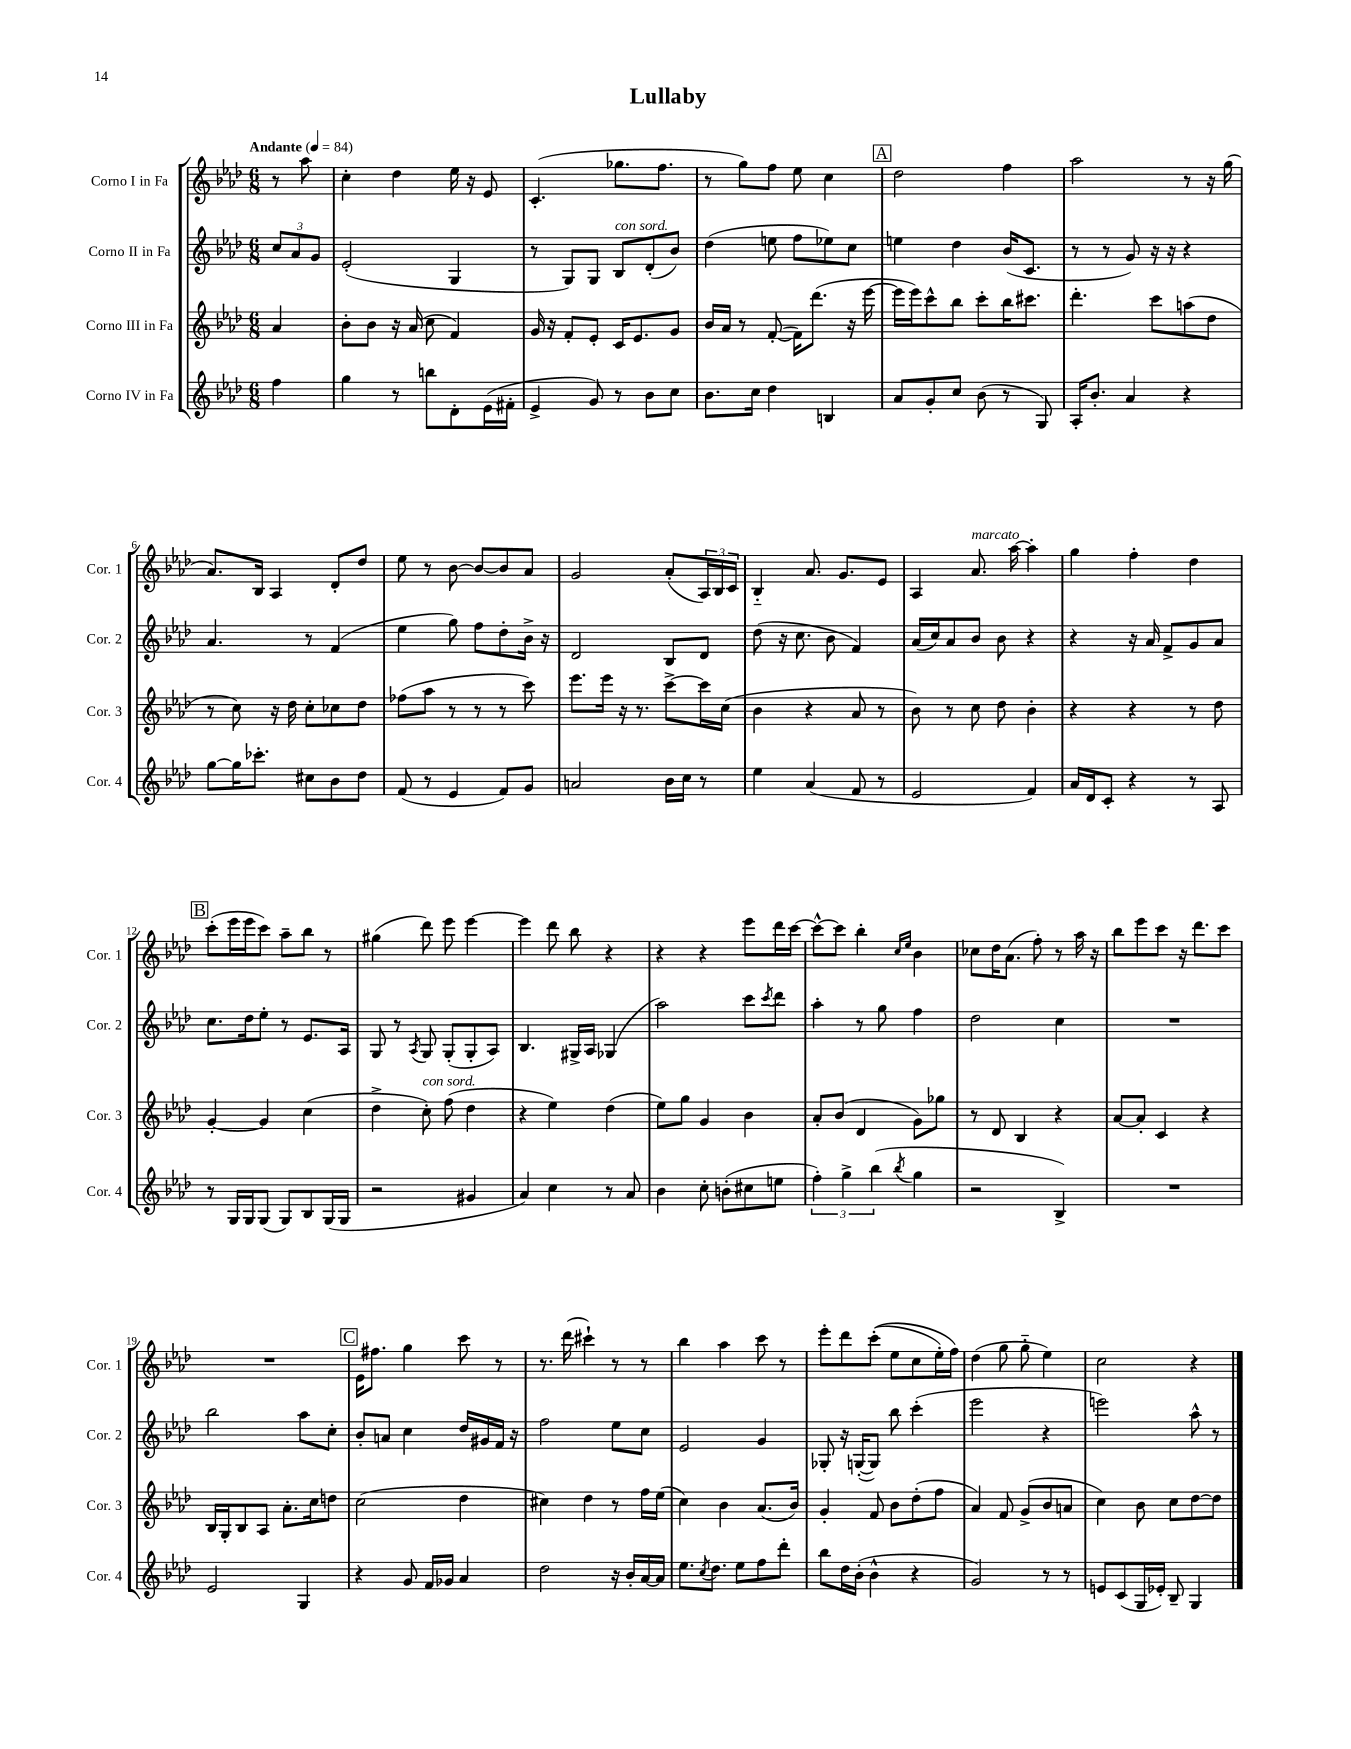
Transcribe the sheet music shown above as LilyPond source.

\header { title = "Lullaby" }
<<
\new StaffGroup <<
\new Staff = "s0" \with { instrumentName = "Corno I in Fa" shortInstrumentName = "Cor. 1" } {
    \clef treble \key aes \major \numericTimeSignature \time 6/8 \partial 4 \tempo "Andante" 4 = 84
    r8 aes''8 |
    c''4-. des''4 ees''16 r16 ees'8 |
    c'4.-.( ges''8. f''8. |
    r8 g''8) f''8 ees''8 c''4 |
    \mark \markup { \box "A" } des''2 f''4 |
    aes''2 r8 r16 g''16( |
    aes'8.) bes16 aes4 des'8-. des''8 |
    ees''8 r8 bes'8~ bes'8~ bes'8 aes'8 |
    g'2 aes'8-.( \tuplet 3/2 { aes16) bes16 c'16 } |
    bes4-_ aes'8. g'8. ees'8 |
    aes4 aes'8.^\markup { \italic "marcato" } aes''16~ aes''4-. |
    g''4 f''4-. des''4 |
    \mark \markup { \box "B" } c'''8-.( ees'''16 ees'''16 c'''8) aes''8-- bes''8 r8 |
    gis''4( des'''8) ees'''8 ees'''4~ |
    ees'''4 des'''8 bes''8 r4 |
    r4 r4 ees'''8 des'''16 c'''16~ |
    c'''8~-^ c'''8 bes''4-. \grace { c''16 ees''16 } bes'4 |
    ces''8 des''16 aes'8.( f''8-.) r8 aes''16 r16 |
    bes''8 ees'''8 c'''8 r16 des'''8. c'''8 |
    R2. |
    \mark \markup { \box "C" } ees'16 fis''8. g''4 c'''8 r8 |
    r8. des'''16( cis'''4-!) r8 r8 |
    bes''4 aes''4 c'''8 r8 |
    ees'''8-. des'''8 c'''8-.(\( ees''8 c''8 ees''16-.) f''16\) |
    des''4( g''8 g''8-_ ees''4) |
    c''2 r4 \bar "|." |
}
\new Staff = "s1" \with { instrumentName = "Corno II in Fa" shortInstrumentName = "Cor. 2" } {
    \clef treble \key aes \major \numericTimeSignature \time 6/8 \partial 4
    \tuplet 3/2 { c''8 aes'8 g'8 } |
    ees'2-.( g4 |
    r8 g8) g8 bes8^\markup { \italic "con sord." } des'8-.( bes'8) |
    des''4( e''8 f''8 ees''8) c''8 |
    \mark \markup { \box "A" } e''4 des''4 bes'16( c'8. |
    r8 r8 g'8) r16 r16 r4 |
    aes'4. r8 f'4( |
    ees''4 g''8) f''8 des''8-. bes'16-> r16 |
    des'2 bes8 des'8 |
    des''8( r16 c''8. bes'8 f'4) |
    aes'16( c''16) aes'8 bes'8 bes'8 r4 |
    r4 r16 aes'16 f'8-> g'8 aes'8 |
    \mark \markup { \box "B" } c''8. des''16 ees''8-. r8 ees'8. aes16 |
    g8 r8 \acciaccatura { aes8 } g8 g8-.( g8-. aes8) |
    bes4. gis16-> aes16 ges4( |
    aes''2) c'''8 \acciaccatura { c'''8 } des'''8 |
    aes''4-. r8 g''8 f''4 |
    des''2 c''4 |
    R2. |
    bes''2 aes''8 c''8-. |
    \mark \markup { \box "C" } bes'8-. a'8 c''4 des''16 gis'16 f'16 r16 |
    f''2 ees''8 c''8 |
    ees'2 g'4 |
    ges8-. r16 g16~-.( g8) bes''8 c'''4-.( |
    ees'''2 r4 |
    e'''2) aes''8-^ r8 \bar "|." |
}
\new Staff = "s2" \with { instrumentName = "Corno III in Fa" shortInstrumentName = "Cor. 3" } {
    \clef treble \key aes \major \numericTimeSignature \time 6/8 \partial 4
    aes'4 |
    bes'8-. bes'8 r16 aes'16( c''8 f'4) |
    g'16 r16 f'8-. ees'8-. c'16 ees'8. g'8 |
    bes'16 aes'16 r8 f'8~-.( f'16) des'''8.( r16 ees'''16~ |
    \mark \markup { \box "A" } ees'''16 ees'''16) c'''8-^ bes''8 c'''8-. bes''16 cis'''8. |
    des'''4.-. c'''8 a''8( des''8 |
    r8 c''8) r16 des''16 c''8-. ces''8 des''8 |
    fes''8( aes''8 r8 r8 r8 c'''8) |
    ees'''8. ees'''16 r16 r8. c'''8~-> c'''16 c''16( |
    bes'4 r4 aes'8 r8 |
    bes'8) r8 c''8 des''8 bes'4-. |
    r4 r4 r8 des''8 |
    \mark \markup { \box "B" } g'4~-. g'4 c''4( |
    des''4-> c''8-.^\markup { \italic "con sord." }) f''8( des''4 |
    r4 ees''4) des''4( |
    ees''8) g''8 g'4 bes'4 |
    aes'8-. bes'8( des'4 g'8) ges''8 |
    r8 des'8 bes4 r4 |
    aes'8~ aes'8-. c'4 r4 |
    bes16 g16-. bes8 aes8 aes'8.-. c''16 d''8 |
    \mark \markup { \box "C" } c''2( des''4 |
    cis''4) des''4 r8 f''16 ees''16( |
    c''4) bes'4 aes'8.( bes'16) |
    g'4-. f'8 bes'8 des''8-.( f''8 |
    aes'4) f'8 g'8->( bes'8 a'8 |
    c''4) bes'8 c''8 des''8~ des''8 \bar "|." |
}
\new Staff = "s3" \with { instrumentName = "Corno IV in Fa" shortInstrumentName = "Cor. 4" } {
    \clef treble \key aes \major \numericTimeSignature \time 6/8 \partial 4
    f''4 |
    g''4 r8 b''8 des'8-. ees'16( fis'16-. |
    ees'4-> g'8) r8 bes'8 c''8 |
    bes'8. c''16 des''4 b4 |
    \mark \markup { \box "A" } aes'8 g'8-. c''8 bes'8( r8 g8) |
    aes16-. bes'8.-. aes'4 r4 |
    g''8~ g''16 ces'''8.-. cis''8 bes'8 des''8 |
    f'8( r8 ees'4 f'8) g'8 |
    a'2 bes'16 c''16 r8 |
    ees''4 aes'4( f'8 r8 |
    ees'2 f'4) |
    aes'16 des'16 c'8-. r4 r8 aes8 |
    \mark \markup { \box "B" } r8 g16 g16 g8( g8) bes8 g16( g16 |
    r2 gis'4 |
    aes'4) c''4 r8 aes'8 |
    bes'4 c''8-. b'8-.( cis''8 e''8 |
    \tuplet 3/2 { f''4-.) g''4-> bes''4( } \acciaccatura { bes''8 } g''4 |
    r2 bes4->) |
    R2. |
    ees'2 g4 |
    \mark \markup { \box "C" } r4 g'8 f'16 ges'16 aes'4 |
    des''2 r16 bes'16-. aes'16~ aes'16 |
    ees''8. \acciaccatura { c''8 } des''8. ees''8 f''8 des'''8-. |
    bes''8 des''16 bes'16-.( bes'4-^ r4 |
    g'2) r8 r8 |
    e'8 c'8( g16 ees'16-.) bes8-- g4 \bar "|." |
}
>>
>>
